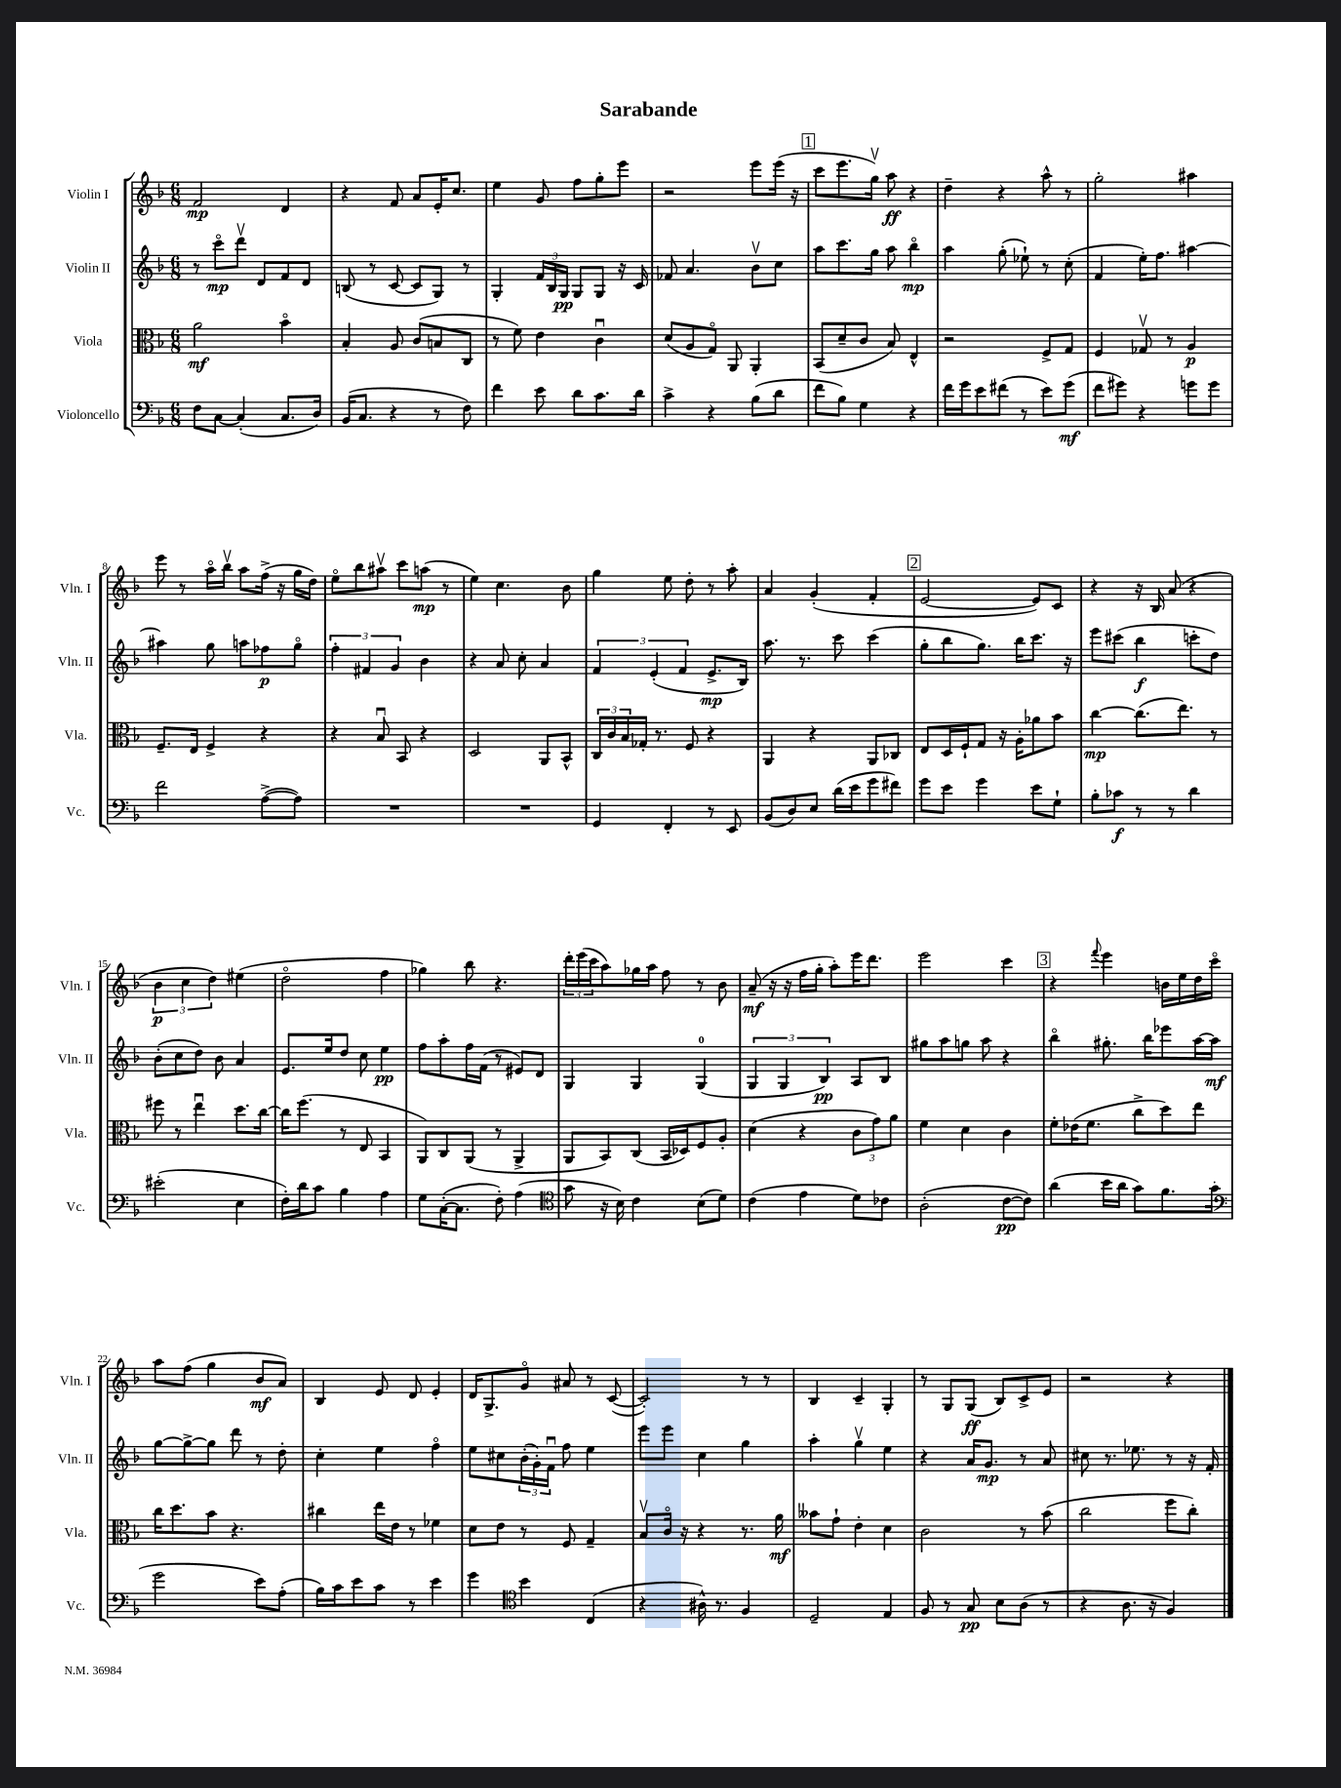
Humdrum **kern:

**kern	**kern	**kern	**kern
*staff4	*staff3	*staff2	*staff1
*clefF4	*clefC3	*clefG2	*clefG2
*k[b-]	*k[b-]	*k[b-]	*k[b-]
*M6/8	*M6/8	*M6/8	*M6/8
8F\L	2a\	8r	2f/
[8C\J	.	8ccco\L	.
(4C'/]	.	8dddv\J	.
.	.	8d/L	.
8.C/L	4b-o\	8f/	4d/
.	.	8d/J	.
16D/Jk)	.	.	.
=	=	=	=
(16BB-/LK	4B-'/	(8B/	4r
8.C/J	.	.	.
.	.	8r	.
4r	8A/	[8c/	8f/
.	(8c/L	8c/]L	8a/L
8r	8B/	8G/J)	16e'/K
.	.	.	8.cc/J
8F\)	8C/J	8r	.
=	=	=	=
4f\	8r	4G'/	4ee\
.	8f\)	.	.
8e\	4e\	24f/LL	8g/
.	.	24B-/	.
.	.	24G/JJ	.
8d\L	.	8G/L	8ff\L
8.c\	4cu\	8G/J	8gg'\
.	.	16r	8eee\J
16d\Jk	.	16c/	.
=	=	=	=
4c^\	(8d/L	8f-/	2r
.	8A/	4.a/	.
4r	8Go/J)	.	.
.	8AA/	.	.
(8B-\L	4AA'/	8b-v\L	8eee\L
8d\J	.	8cc\J	(16eee\Jk
.	.	.	16r
=	=	=	=
8f\L	(8BB-/L	8aa\L	8ccc\L
8B-\J)	8d~/	8.ccc\	8.eee\
4G\	8c/J	.	.
.	.	16gg\Jk	16ggv\Jk)
.	8B-/)	8aa\	8aa\
4r	4E^^/	4bb-o\	4r
=	=	=	=
16f\LL	2r	4aa\	4dd~\
16g\J	.	.	.
8e\	.	.	.
(8f#\J	.	(8gg'\	4r
8r	.	8ee-`\)	.
8e\L)	8F^/L	8r	8aa^^\
(8g\J	8G/J	(8cc'\	8r
=	=	=	=
8f\L	4F/	4f/	2gg'\
8g#\J)	.	.	.
4r	8G-v/	16ee'\LK)	.
.	.	8.ff\J	.
.	8r	.	.
8g\L	4A/	[4aa#\	4aa#\
8g\J	.	.	.
=	=	=	=
2f\	8.F~/L	4aa#\]	8eee\
.	.	.	8r
.	16E/Jk	.	.
.	4F^/	8gg\	16aao\LL
.	.	.	16bb-v\JJ
.	.	8aa\L	8aa\L
([8A^\L	4r	8ff-\	(16ff^\Jk
.	.	.	16r
8A\]J)	.	8ggo\J	16gg\LL
.	.	.	16dd\JJ)
=	=	=	=
2.r	4r	6ff'\	8eeo\L
.	.	.	8bb-\
.	.	6f#/	.
.	8B-u/	.	8aa#v\J
.	.	6g/	.
.	8BB-/	.	8ccc\L
.	4r	4b-\	(8aa\J
.	.	.	8r
=	=	=	=
2.r	2D/	4r	4ee\)
.	.	8a/	4.cc\
.	.	8cc'\	.
.	8AA/L	4a/	.
.	8BB-^^/J	.	8b-\
=	=	=	=
4GG/	24C/LL	6f/	4gg\
.	24c/	.	.
.	24B-/	.	.
.	16G-'/JJ	.	.
.	.	(6e'/	.
.	8.r	.	.
4FF'/	.	.	8ee\
.	.	6f/	.
.	8F/	.	8dd'\
8r	4r	8.e^/L	8r
8EE/	.	.	8aa'\
.	.	16B-/Jk)	.
=	=	=	=
(8BB-/L	4AA/	8.aa\	4a/
8D/)	.	.	.
.	.	8.r	.
8E/J	4r	.	(4g'/
(16d\LL	.	8ccc\	.
16e\J	.	.	.
8g\	8AA/L	(4ccc\	4f'/
8f#\J)	8C-/J	.	.
=	=	=	=
8g\L	8E/L	8gg'\L	[2e/
8e\J	16D/L	8bb-\	.
.	16F`/J	.	.
4g\	8G/J	8.gg\J)	.
.	16r	.	.
.	16A'\LK	16bb-\LK	.
8e\L	8a-\	8.ccc\J	8e/]L)
8G`\J	8b-\J	.	8c/J
.	.	16r	.
=	=	=	=
8B-'\L	[4cc\	8eee\L	4r
8c-\J	.	(8ccc#\J	.
8r	(8.cc\]L	4bb-\	16r
.	.	.	16B-/
8r	.	.	(8a/
.	8.ee\J)	.	.
4d\	.	8ccc'\L	4r
.	8r	8dd\J)	.
=	=	=	=
(2e#'\	8ff#\	(8b-'\L	6b-\
.	8r	8cc\	.
.	.	.	6cc\
.	4eeu\	8dd\J)	.
.	.	.	6dd\)
.	.	8b-\	.
4E\	8.dd\L	4a/	(4ee#\
.	[16cc\Jk	.	.
=	=	=	=
16F'\LL)	16cc\]LK	8.e/L	2ddo\
16d\J	(8.ff\J	.	.
8c\J	.	.	.
.	.	16ee/k	.
4B-\	8r	8dd/J	.
.	8E/	8cc\	.
4A\	4BB-/	4ee\	4ff\
=	=	=	=
8G\L	8AA/L)	8ff\L	4gg-\)
([16C'\K	8C/	8aa'\	.
8.C\]J	.	.	.
.	(8AA/J	16ff\L	8bb-\
.	.	(16f\JJ	.
8F'\)	8r	8r	4.r
(4A\	4AA^/	8e#/L)	.
.	.	8d/J	.
=	=	=	=
*clefC4	*	*	*
8g\	8AA/L	4G/	24ddd'\LL
.	.	.	(24eee\
.	.	.	24ccc\J
16r	8BB-/)	.	8aa\)
16B-\)	.	.	.
4c\	(8C/J	4G/	16gg-\L
.	.	.	16aa\JJ
.	16BB-/LL	.	8ff\
.	16D-/J)	.	.
(8B-\L	8F/	(4G/	8r
8d\J)	8A'/J	.	8b-\
=	=	=	=
(4c\	(4d\	6G/	(8a~/
.	.	.	16r
.	.	6G/	.
.	.	.	16r
4e\	4r	.	16ff\LL
.	.	.	16gg'\JJ
.	.	6B-/)	.
.	.	.	8aa'\L)
8d\L)	12c\L	8A/L	16eee\K
.	.	.	8.ddd\J
.	12g\)	.	.
8c-\J	.	8B-/J	.
.	12a\J	.	.
=	=	=	=
(2A'\	4f\	8gg#\L	2eee\
.	.	8aa\	.
.	4d\	8gg\J	.
.	.	8aa\	.
[8c\L	4c\	4r	4ccc\
8c\]J)	.	.	.
=	=	=	=
(4a\	8f'\L	4bb-o\	4r
.	(16e-\K	.	.
.	8.f\J	.	.
.	.	.	8qqfff/
16b-\LL	.	8.gg#'\	4eee\
16a\JJ	.	.	.
8g\L)	8cc^\L	.	.
.	.	16bb-\LK	.
8.f\	8dd\)	8eee-\	16b\LL
.	.	.	16ee\
.	8ee\J	[16aa\L	16dd\
(16g\Jk	.	16aa\]JJ	16ccco\JJ
=	=	=	=
*clefF4	*	*	*
2g\	16cc\LK	[8gg\L	8aa\L
.	8.dd\	.	.
.	.	8gg^\_	(8ff\J
.	8b-\J	8gg\]J	4gg\
.	4.r	8ddd\	.
8e\L)	.	8r	8b-/L
(8A'\J	.	8dd'\	8a/J)
=	=	=	=
16B-\LL)	4cc#\	4cc'\	4B-/
16c\J	.	.	.
8e\	.	.	.
8c\J	16ee\LL	4ee\	8e/
.	16e\JJ	.	.
8r	8r	.	8d/
4e\	4f-\	4ffo\	4e'/
=	=	=	=
4g\	8d\L	8ee\L	16d/LK
.	.	.	8.G^/
.	8e\J	8cc#\	.
*clefC4	*	*	*
4b-\	8r	(24b-'\L	8go/J
.	.	24g'\)	.
.	.	24fu\JJ	.
.	8F/	8ff\	8a#/
(4C/	4G~/	4ee\	8r
.	.	.	([8c/
=	=	=	=
4r	8B-v/L	8eee\L	2c'/])
.	16co/Jk	8eee\J	.
.	16r	.	.
16A#^^\)	4r	4cc\	.
8.r	.	.	.
4F/	8.r	4gg\	8r
.	.	.	8r
.	16a\	.	.
=	=	=	=
2D~/	8b--\L	4aa'\	4B-/
.	8g`\J	.	.
.	4e'\	4ggv\	4c~/
4E/	4d\	4ee\	4G'/
=	=	=	=
8F/	2c\	4r	8r
8r	.	.	8G/L
8G/	.	16a/LK	(8G/J
.	.	8.g/J	.
8B-\L	.	.	8B-/L)
(8A\J	8r	8r	8c^/
8r	(8b-\	8a/	8e/J
=	=	=	=
4r	2cc\	8cc#\	2r
.	.	8.r	.
8.A\	.	.	.
.	.	8.ee-\	.
16r	.	.	.
4F/)	8ff\L	8r	4r
.	8cc'\J)	16r	.
.	.	16f'/	.
==	==	==	==
*-	*-	*-	*-
